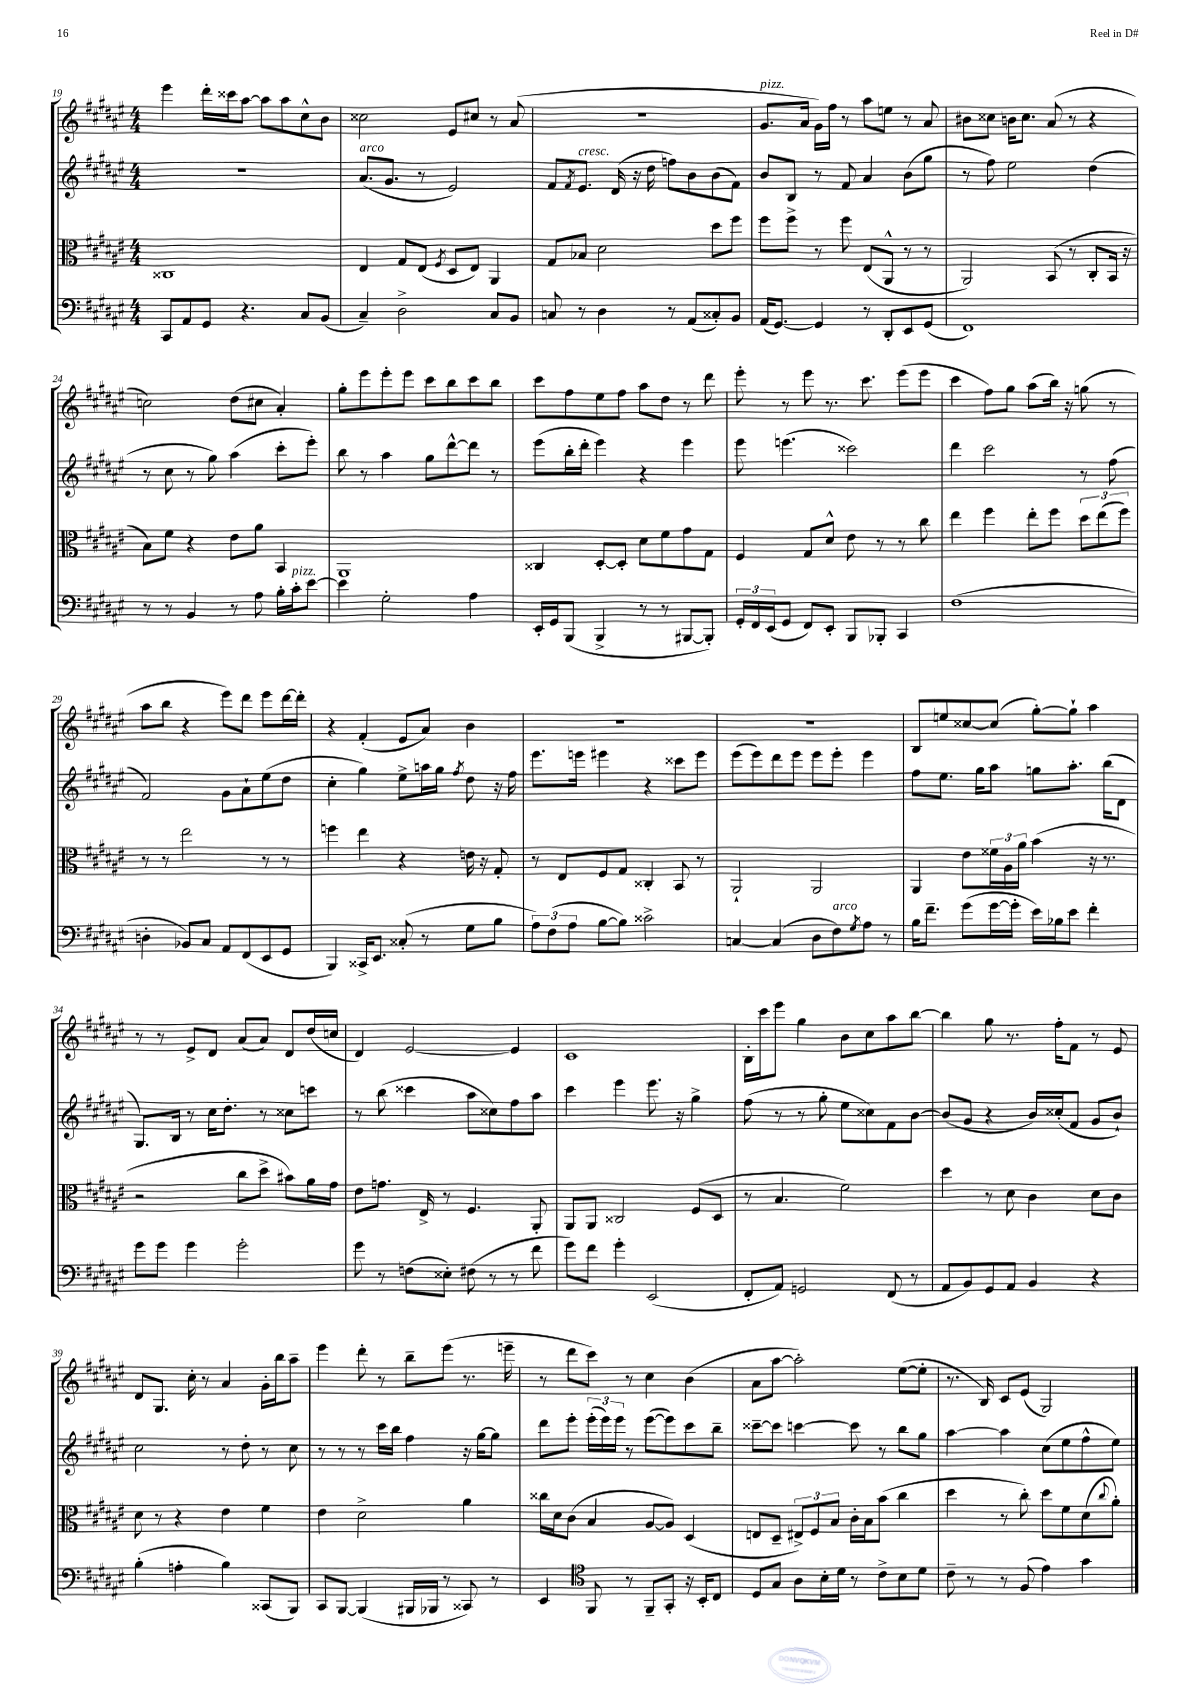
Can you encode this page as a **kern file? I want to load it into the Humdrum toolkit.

**kern	**kern	**kern	**kern
*staff4	*staff3	*staff2	*staff1
*clefF4	*clefC3	*clefG2	*clefG2
*k[f#c#g#d#a#e#]	*k[f#c#g#d#a#e#]	*k[f#c#g#d#a#e#]	*k[f#c#g#d#a#e#]
*M4/4	*M4/4	*M4/4	*M4/4
8CC#/L	1C##	1r	4eee#\
8AA#/	.	.	.
8GG#/J	.	.	16ddd#'\LL
.	.	.	16ccc##\J
4.r	.	.	[8aa#\J
.	.	.	8aa#\]L
.	.	.	8aa#\
8C#/L	.	.	8cc#^^\
(8BB/J	.	.	8b\J
=	=	=	=
4C#~/)	4E#/	(8.a#/L	2cc##\
.	.	8.g#/J	.
2D#^\	8G#/L	.	.
.	(8E#/J	8r	.
.	8qF#/	.	.
.	8D#/L	2e#/)	8e#/L
.	8E#/J)	.	8cc#/J
8C#/L	4AA#/	.	8r
8BB/J	.	.	(8a#/
=	=	=	=
8C/	8G#/L	8f#/L	1r
.	.	8qf#/	.
8r	8B-/J	8.e#/J	.
4D#\	2d#\	.	.
.	.	(16d#/	.
.	.	16r	.
.	.	16dd#\	.
8r	.	8ff\L)	.
(8AA#/L	.	8b\	.
8C##'/)	8dd#\L	(8b\	.
8BB/J	8ff#\J	8f#\J)	.
=	=	=	=
(16AA#/LK	8ff#\L	8b/L	8.g#/L
[8.GG#/J)	.	.	.
.	8ff#^\J	8B/J	.
.	.	.	16a#/Jk
4GG#/]	8r	8r	16g#\LL)
.	.	.	16ff#\JJ
.	8ff#\	8f#/	8r
8r	(8E#/L	4a#/	8aa#\L
8DD#'/L	8AA#^^/J	.	8ee\J
8EE#/	8r	(8b\L	8r
(8GG#/J	8r	8gg#\J	8a#/
=	=	=	=
1FF#)	2AA#/)	8r	8b#\L
.	.	8ff#\)	8cc##\J
.	.	2ee#\	16b\LK
.	.	.	8.cc##\J
.	(8BB/	.	(8a#/
.	8r	.	8r
.	8C#'/L	(4dd#\	4r
.	16BB/Jk	.	.
.	16r	.	.
=	=	=	=
8r	8B\L)	8r	2cc\)
8r	8f#\J	8cc#\	.
4BB/	4r	8r	.
.	.	8gg#\)	.
8r	8e#\L	(4aa#\	(8dd#\L
8A#\	8a#\J	.	8cc#\J
16B'\LL	4BB/	8ccc#'\L	4a#'/)
16c#'\J	.	.	.
[8e#\J	.	8eee#'\J)	.
=	=	=	=
4e#\]	1AA#	8bb\	8gg#'\L
.	.	8r	8eee#\
2G#'\	.	4aa#\	8eee#'\
.	.	.	8eee#\J
.	.	8gg#\L	8ccc#\L
.	.	[8ddd#^^\	8bb\
4A#\	.	8ddd#\]J	8ccc#\
.	.	8r	8bb\J
=	=	=	=
16EE#'/LL	4C##/	(8eee#\L	8ccc#\L
16GG#/J	.	.	.
(8BBB/J	.	16bb'\L	8ff#\
.	.	16ddd#'\JJ	.
4BBB^/	[8D#'/L	4eee#\)	8ee#\
.	8D#'/]J	.	8ff#\J
8r	8d#\L	4r	8aa#\L
8r	8f#\	.	8dd#\J
[8BBB#/L	8g#\	4eee#\	8r
8BBB#'/]J)	8G#\J	.	8ddd#\
=	=	=	=
24GG#'/LL	4F#/	8eee#\	8eee#'\
24FF#/	.	.	.
(24EE#/J	.	.	.
8GG#/J	.	(4.eee\	8r
8FF#/L)	8G#/L	.	8eee#\
8EE#'/J	8d#^^/J	.	8.r
8BBB/L	8e#\	2ccc##\)	.
.	.	.	8.ccc#\
8BBB-'/J	8r	.	.
4CC#/	8r	.	(8eee#\L
.	8cc#\	.	8eee#\J
=	=	=	=
(1F#	4ee#\	4ddd#\	4ccc#\
.	4ff#\	2ccc#\	8ff#\L)
.	.	.	8gg#\J
.	8ee#'\L	.	(8aa#\L
.	8ff#\J	.	16bb\Jk)
.	.	.	16r
.	12dd#\L	8r	(8gg\
.	(12ee#\	.	.
.	.	(8ff#\	8r
.	12ff#\J)	.	.
=	=	=	=
4D'\	8r	2f#/)	8aa#\L
.	8r	.	8bb\J
8BB-/L)	2ee#\	.	4r
8C#/J	.	.	.
8AA#/L	.	8g#\L	8eee#\L)
(8FF#/	.	8a#`\	8ddd#\J
8EE#/	8r	(8ee#\	8eee#\L
8GG#/J	8r	8dd#\J	[16ddd#\L
.	.	.	16ddd#'\]JJ
=	=	=	=
4BBB/)	4ff\	4cc#'\	4r
16CC##^/LK	4ee#\	4gg#\)	(4f#'/
8.EE#/J	.	.	.
(8C##'/	4r	8ee#^\L	8e#/L
8r	.	16aa\L	8a#/J)
.	.	16gg#\JJ	.
.	.	8qff#/	.
8G#\L	16e\	8dd#\	4b\
.	16r	.	.
8B\J	8G#'/	16r	.
.	.	16ff#\	.
=	=	=	=
12A#\L)	8r	8.eee#\L	1r
(12F#\	.	.	.
.	8E#/L	.	.
12A#\J	.	.	.
.	.	16eee\Jk	.
[8B\L	8F#/	4eee#\	.
8B\]J)	8G#/J	.	.
2c##^\	4C##'/	4r	.
.	8BB/	8ccc##\L	.
.	8r	8eee#\J	.
=	=	=	=
[4C/	2AA#`/	(8eee#\L	1r
.	.	8eee#\)	.
(4C/]	.	8ddd#\	.
.	.	8eee#\J	.
8D#\L	2AA#/	8eee#\L	.
8F#\)	.	8eee#'\J	.
8qG#/	.	.	.
8A#\J	.	4eee#\	.
8r	.	.	.
=	=	=	=
16B\LK	4AA#/	8ff#\L	8B/L
8.f#~\J	.	.	.
.	.	8.ee#\J	8ee/
(8g#\L	8e#\L	.	[8cc##/
.	.	16gg#\LK	.
[16g#\L	24f##\L	8aa#\J	(8cc##/]J
.	24A#\	.	.
16g#'\]JJ	.	.	.
.	24a#\JJ	.	.
16e#\LL)	(4b\	8gg\L	[8gg#'\L)
16B-\J	.	.	.
8e#\J	.	8.aa#'\J	8gg#`\]J
4f#'\	16r	.	4aa#\
.	8.r	(16bb\LK	.
.	.	8d#\J	.
=	=	=	=
8g#\L	2r	8.G#/L)	8r
8g#\J	.	.	8r
.	.	16B/Jk	.
4g#\	.	8r	8e#^/L
.	.	16cc#\LK	8d#/J
.	.	8.dd#'\J	.
2g#'\	8cc#\L	.	(8a#/L
.	8dd#^\J	8r	8a#/J)
.	8b#\L)	8cc##\L	8d#/L
.	16a#\L	8ccc\J	(16dd#/L
.	16g#\JJ	.	16cc/JJ
=	=	=	=
8g#\	8e#\L	8r	4d#/)
8r	8.g\J	(8bb\	.
(8F\L	.	4ccc##\	[2e#/
.	16E#^/	.	.
8E##'\J)	8r	.	.
(8F#\	4.F#/	8aa#\L	.
8r	.	8cc##\)	.
8r	.	8ff#\	4e#/]
8f#\	8AA#'/	8aa#\J	.
=	=	=	=
8g#\L)	8AA#/L	4ccc#\	1c#
8f#\J	8AA#/J	.	.
4g#'\	2C##/	4eee#\	.
(2EE#/	.	8.eee#\	.
.	.	16r	.
.	(8F#/L	4gg#^\	.
.	8D#/J	.	.
=	=	=	=
8FF#'/L	8r	(8ff#\	16B'\LL
.	.	.	16ccc#\J
8AA#/J)	4.B/	8r	8eee#\J
2GG/	.	8r	4gg#\
.	.	8gg#'\	.
.	2f#\)	8ee#\L	8b\L
.	.	8cc##\)	8cc#\
(8FF#/	.	8f#\	8aa#\
8r	.	[8b\J	[8bb\J
=	=	=	=
8AA#/L	4dd#\	(8b/]L	4bb\]
8BB/)	.	8g#/J	.
8GG#/	8r	4r	8gg#\
8AA#/J	8d#\	.	8.r
4BB/	4c#\	16b/LL)	.
.	.	(16cc##'/J	16ff#'\LK
.	.	8f#/J	8f#\J
4r	8d#\L	8g#/L	8r
.	8c#\J	8b`/J)	8e#/
=	=	=	=
(4B'\	8d#\	2cc#\	8d#/L
.	8r	.	8.G#/J
4A'\	4r	.	.
.	.	.	16cc#'\
.	.	.	8r
4B\)	4e#\	8r	4a#/
.	.	8dd#'\	.
(8CC##/L	4f#\	8r	16g#'\LL
.	.	.	16bb\J
8BBB/J)	.	8cc#\	8aa#~\J
=	=	=	=
8CC#/L	4e#\	8r	4eee#\
[8BBB/J	.	8r	.
(4BBB/]	2d#^\	8r	8ddd#'\
.	.	16ccc#\LL	8r
.	.	16bb\JJ	.
16BBB#/LL	.	4ff#\	8bb~\L
16BBB-/JJ	.	.	.
8r	.	.	(8eee#\J
8CC##/)	4a#\	16r	8.r
.	.	[16gg#\LK	.
8r	.	8gg#\]J	.
.	.	.	16eee~\
=	=	=	=
4EE#/	16cc##\LL	8ddd#\L	8r
.	16d#\J	.	.
.	(8c#\J	8eee#'\J	8ddd#\L
*clefC4	*	*	*
8FF#/	4B/	(24eee#'\LL	8ccc#\J)
.	.	24eee#\)	.
.	.	24eee#\JJ	.
8r	.	8r	8r
8FF#~/L	[8A#/L	([8eee#\L	4cc#\
8GG#'/J	8A#/]J)	8eee#\])	.
16r	(4D#/	8ccc#\	(4b\
16BB'/LK	.	.	.
8C#/J	.	8bb~\J	.
=	=	=	=
8D#/L	8E/L	[8ccc##~\L	8a#\L
8G#/J	8D#~/J	8ccc##\]J	[8aa#\J
8A#\L	12E#^/L)	[4ccc\	2aa#'\])
.	12F#/	.	.
16B'\L	.	.	.
.	12B/J	.	.
16d#\JJ	.	.	.
8r	16c#'\LL	8ccc\]	.
.	16B\J	.	.
8c#^\L	(8b\J	8r	.
8B\	4cc#\	8bb\L	([8ee#\L
8d#\J	.	8gg#\J	8ee#'\]J
=	=	=	=
8c#~\	4dd#\	[4aa#\	8.r
8r	.	.	.
.	.	.	16B/)
8r	8r	4aa#\]	8c#/L
(8F#/	8cc#'\)	.	(8e#/J
4e#\)	8dd#\L	(8cc#\L	2G#/)
.	8f#\	8ee#\	.
4g#\	(8d#\	8ff#^^\	.
.	8qqcc#/	.	.
.	8a#'\J)	8ee#\J)	.
==	==	==	==
*-	*-	*-	*-
